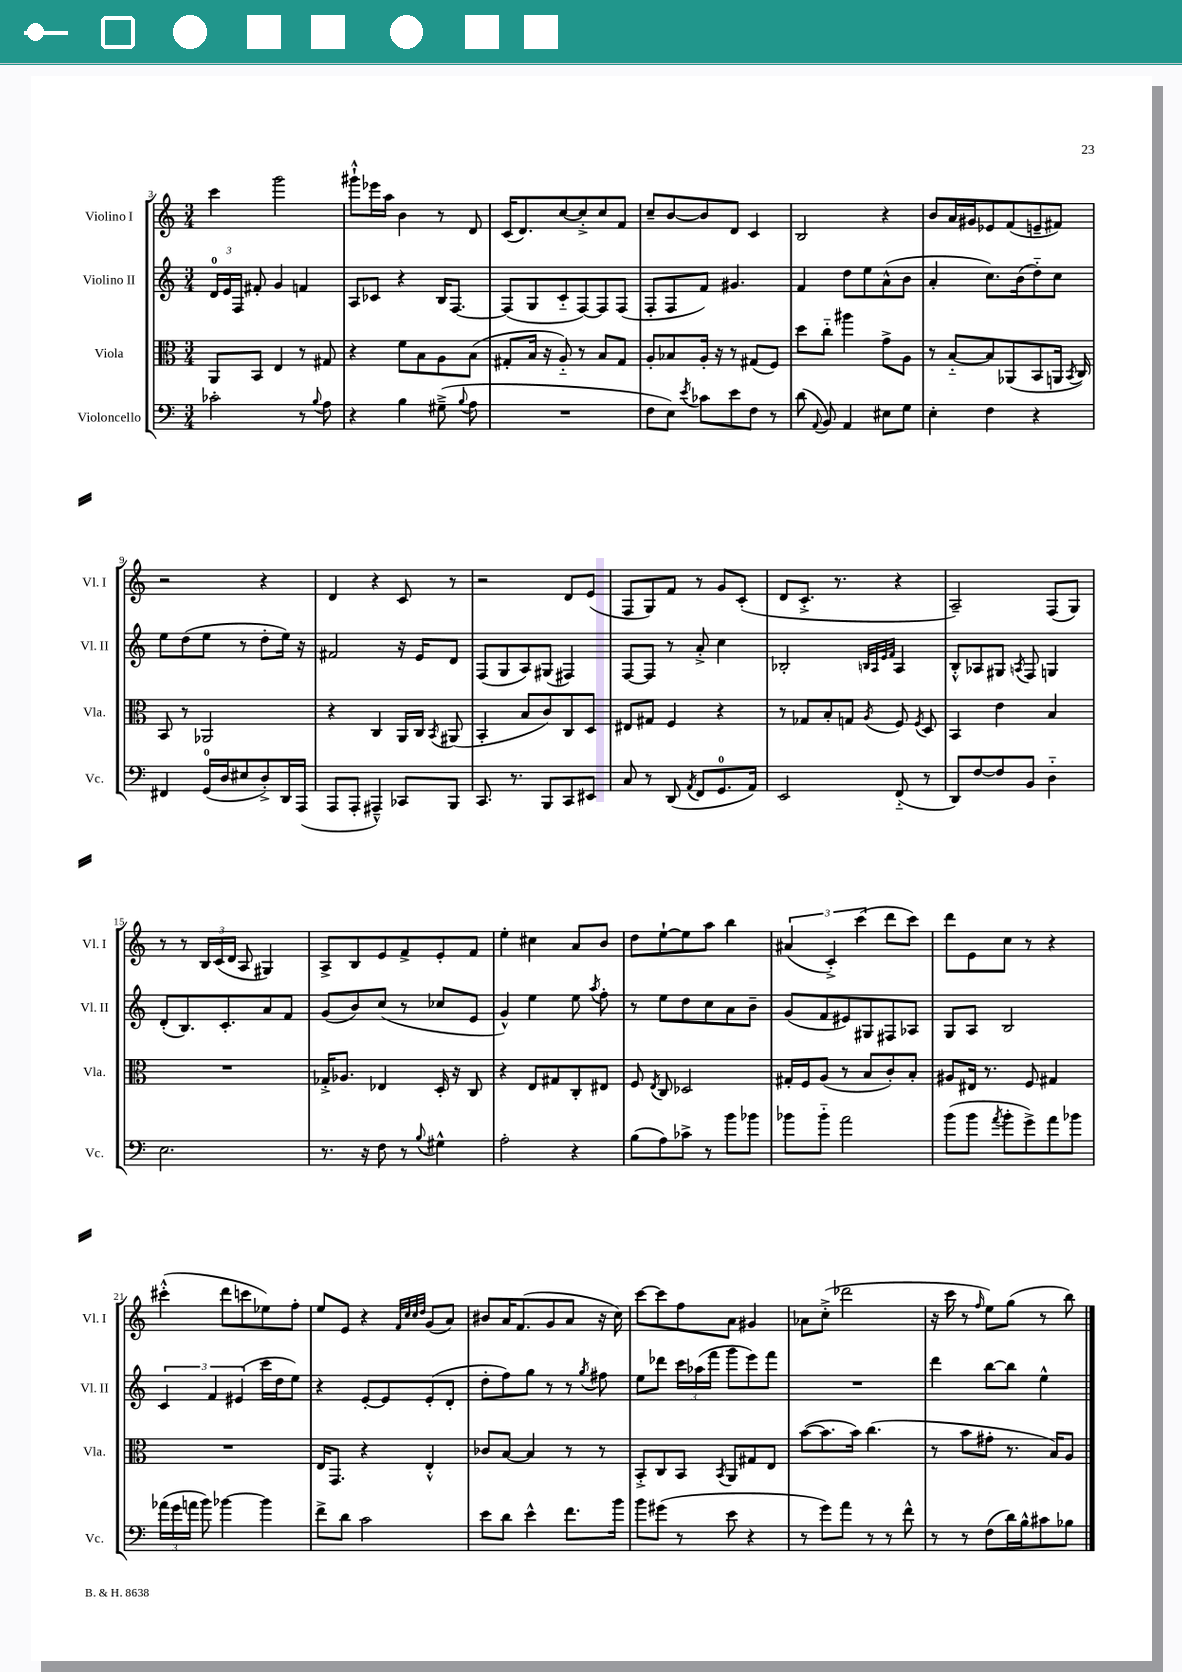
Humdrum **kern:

**kern	**kern	**kern	**kern
*staff4	*staff3	*staff2	*staff1
*clefF4	*clefC3	*clefG2	*clefG2
*k[]	*k[]	*k[]	*k[]
*M3/4	*M3/4	*M3/4	*M3/4
2c-'	8AA	24d	4ccc
.	.	24e	.
.	.	24F	.
.	8BB	8f#'	.
.	4E	4g	2ggg
8r	8r	4f	.
8qqB	.	.	.
8A	8G#	.	.
=	=	=	=
4r	4r	8A	8ggg#`^^
.	.	8c-	16eee-
.	.	.	16aa
4B	8f	4r	4b
.	8B	.	.
(8G#~^	8A	16B	8r
.	.	[8.F	.
8qqB	.	.	.
8A	(8B	.	8d
=	=	=	=
2.r	8G#'	(8F]	(16c
.	.	.	8.d)
.	16B	8G	.
.	16r	.	.
.	8A'~)	8c'~	[8cc
.	8r	[8F)	8cc'^]
.	8B	8F]	8cc
.	8G#	(8F	8f
=	=	=	=
8F	8A'	8F'	8cc~
8E)	8B-	8F	[8b
8qe	.	.	.
8c-	16A'	8f)	8b]
.	16r	.	.
8e	8r	4.g#	8d
8F	(8G#	.	4c
8r	8F)	.	.
=	=	=	=
(8d	8dd	4f	2B
8qqAA	.	.	.
8BB)	8cc'~	.	.
4AA	4aa#	8dd	.
.	.	8ee	.
8E#	8g^	(8a^^	4r
8G	8A	8b	.
=	=	=	=
4E'	8r	4a'	8b
.	[8B'~	.	16a
.	.	.	16g#
4F	8B]	8.cc)	8e-
.	(8AA-	.	(8f
.	.	(16b	.
4r	8BB	8dd'~)	8e~
.	16AA	8cc	8f#)
.	8qBB	.	.
.	16C)	.	.
=	=	=	=
4FF#	8BB	8ee	2r
.	8r	(8dd	.
(16GG	2AA-	8ee	.
16D	.	.	.
8E#	.	8r	.
8D'^)	.	8dd'	4r
16DD	.	16ee)	.
(16AAA	.	16r	.
=	=	=	=
8AAA	4r	2f#	4d
8AAA'	.	.	.
4AAA#~^^)	4C	.	4r
8CC-	16AA	16r	8c
.	16C	16e	.
.	8qBB	.	.
8BBB	(8AA#	8d	8r
=	=	=	=
8.CC	4BB'	(8F	2r
.	.	8G	.
8.r	.	.	.
.	8B	8A)	.
8BBB	8c)	(8G#	.
8CC	8C	4F#)	8d
8EE#	8D	.	(8e
=	=	=	=
8C	8E#	[8F	8F
8r	8G#	8F]	8G)
(8DD	4F	8r	8f
8qAA	.	.	.
8FF	.	8a'^	8r
8.GG	4r	4cc	8g
.	.	.	(8c'
16AA)	.	.	.
=	=	=	=
2EE	8r	2B-'	8d
.	8G-	.	8.c'^
.	8B'	.	.
.	.	.	8.r
.	8G	.	.
.	.	32qqB	.
.	.	32qqA	.
.	.	32qqe	.
.	8qA	32qqf	.
(8FF'~	8F	4A	4r
.	8qF	.	.
8r	8D	.	.
=	=	=	=
8DD)	4BB	8B'^^	2A~)
[8F	.	8A-	.
8F]	4e	8G#	.
.	.	8qA	.
8BB	.	8F	.
4D'~	4B	4G	(8F
.	.	.	8G)
=	=	=	=
2.E	2.r	(8d'	8r
.	.	8.B)	8r
.	.	.	24B
.	.	.	(24c
.	.	8.c'	.
.	.	.	24d
.	.	.	8A
.	.	8a	4G#)
.	.	8f	.
=	=	=	=
8.r	16G-'^	(8g	8A^
.	8.A-	.	.
.	.	8b)	8B
16r	.	.	.
8F	4E-	(8cc	8e
8r	.	8r	8f^
8qqB	.	.	.
4G#^^	16D'	8cc-	8e'
.	16r	.	.
.	8C	8e	8f
=	=	=	=
2A'	4r	4g^^)	4ee'
.	8E	4ee	4cc#
.	8G#	.	.
4r	8C'	8ee	8a
.	.	8qaa	.
.	8E#	8ff'	8b
=	=	=	=
(8B	8F	8r	8dd
.	8qE	.	.
8A)	8C	8ee	[8ee`
8c-^	2D-	8dd	8ee]
8r	.	8cc	8aa
8b	.	8a	4bb
8b-	.	8b~	.
=	=	=	=
8b-	16G#'	(8g	(6a#
.	16F	.	.
8b-'~	(8A	8f	.
.	.	.	6c'^)
2a	8r	8e#)	.
.	.	.	(6ccc
.	8B	8G#	.
.	8c')	8F#	8ddd
.	8B'	8A-	8ccc)
=	=	=	=
(8b	8A#	8G	8ddd
8b	16E#	8A	8e
.	8.r	.	.
8qa	.	.	.
8b'	.	2B	8cc
8g^)	8F	.	8r
8a	4G#	.	4r
8b-	.	.	.
=	=	=	=
(24a-	2.r	6c	(4ccc#'^^
24g	.	.	.
24a	.	.	.
8b)	.	.	.
.	.	6f	.
[4b-	.	.	8ddd
.	.	(6e#	.
.	.	.	8ccc
4b-]	.	16ccc	8ee-)
.	.	16dd	.
.	.	8ee)	8ff'
=	=	=	=
8f^	16E	4r	8ee
.	8.GG	.	.
8d	.	.	8e
2c	4r	[8e'	4r
.	.	8e]	.
.	.	.	32qqf
.	.	.	32qqcc
.	.	.	32qqcc
.	.	.	32qqdd
.	4E'^^	(8e'	(8g
.	.	8d'	8a)
=	=	=	=
8e	8c-	8dd'	8b#
8d	[8B	8ff)	16a
.	.	.	(8.f
4e^^	4B]	8gg	.
.	.	8r	8g
8.f	8r	8r	8a
.	.	8qgg	.
.	8r	8ff#	16r
16b	.	.	16cc)
=	=	=	=
8b	8BB'^	8ee	[8ccc
(8g#	8C	8ddd-	8ccc]
8r	8BB	24ccc	8ff
.	.	(24aa-	.
.	.	24fff	.
.	8qBB	.	.
8e	8AA	8ggg	8a
4r	8G#	8eee)	4g#
.	8E	8fff	.
=	=	=	=
8r	([8b	2.r	8a-
8g)	8.b]	.	(8cc'^
8a	.	.	2ddd-
.	16b)	.	.
8r	(4.cc	.	.
8r	.	.	.
8f^^	.	.	.
=	=	=	=
8r	8r	4ddd	16r
.	.	.	16ccc
8r	8b	.	8r
.	.	.	16qqff
(8F	8g#'	[8bb	8ee)
16d)	8.r	8bb]	(8gg
16B^^	.	.	.
8c#	.	4ee^^	8r
.	16B)	.	.
8B-	8A	.	8bb)
==	==	==	==
*-	*-	*-	*-
